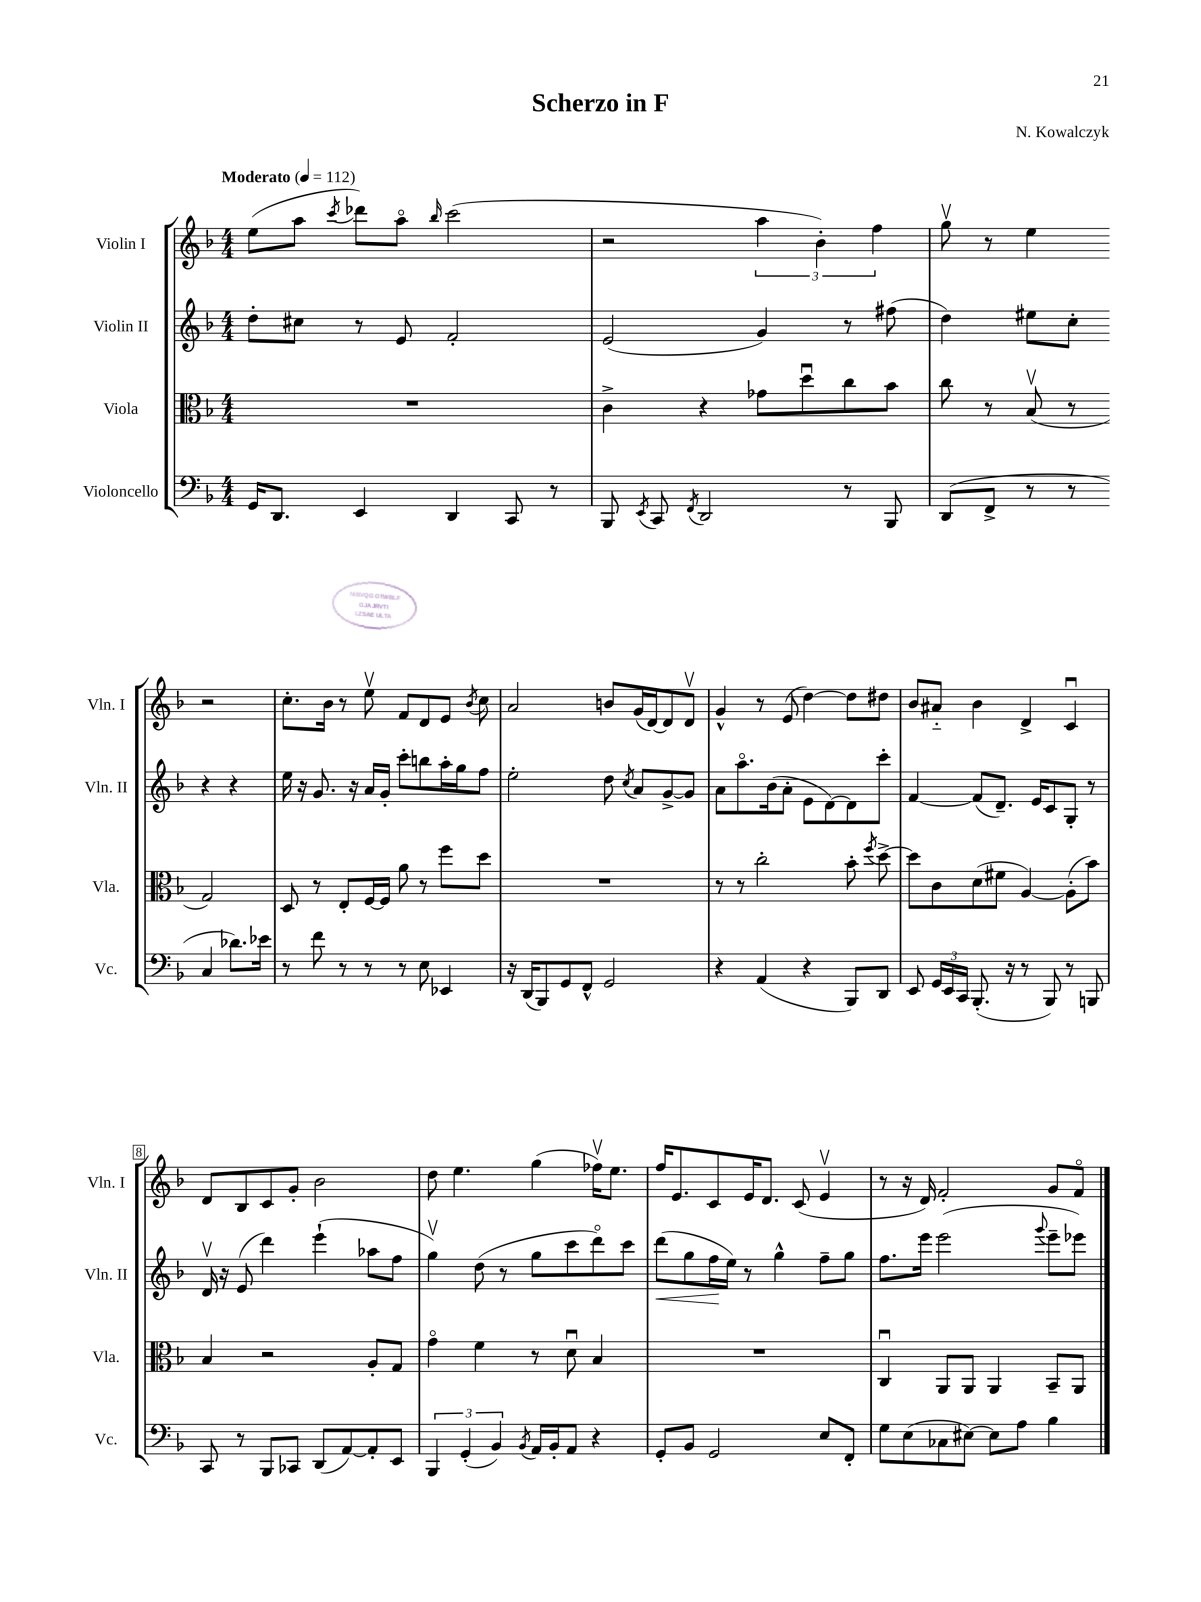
\header { title = "Scherzo in F" composer = "N. Kowalczyk" }
<<
\new StaffGroup <<
\new Staff = "s0" \with { instrumentName = "Violin I" shortInstrumentName = "Vln. I" } {
    \clef treble \key f \major \numericTimeSignature \time 4/4 \tempo "Moderato" 4 = 112
    \autoBeamOff e''8[( a''8] \acciaccatura { c'''8 } des'''8[) a''8]\flageolet \grace { bes''16 } c'''2( |
    r2 \tuplet 3/2 { a''4 bes'4-.) f''4 } |
    g''8\upbow r8 e''4 r2 |
    c''8.[-. bes'16] r8 e''8\upbow f'8[ d'8 e'8] \acciaccatura { bes'8 } c''8 |
    a'2 b'8[ g'16( d'16~) d'8 d'8]\upbow |
    g'4-^ r8 e'8( d''4~) d''8[ dis''8] |
    bes'8[ ais'8]-_ bes'4 d'4-> c'4\downbow |
    d'8[ bes8 c'8 g'8]-. bes'2 |
    d''8 e''4. g''4( fes''16[\upbow) e''8.] |
    f''16[ e'8. c'8 e'16 d'8.] c'8( e'4\upbow |
    r8 r16 d'16) f'2-. g'8[ f'8]\flageolet \bar "|." |
}
\new Staff = "s1" \with { instrumentName = "Violin II" shortInstrumentName = "Vln. II" } {
    \clef treble \key f \major \numericTimeSignature \time 4/4
    \autoBeamOff d''8[-. cis''8] r8 e'8 f'2-. |
    e'2( g'4) r8 fis''8( |
    d''4) eis''8[ c''8]-. r4 r4 |
    e''16 r16 g'8. r16 a'16[ g'16]-. c'''8[-. b''8 a''16-. g''16 f''8] |
    e''2-. d''8 \acciaccatura { c''8 } a'8[ g'8~-> g'8] |
    a'8[ a''8.\flageolet bes'16( a'8]-. e'8[ d'8~) d'8 c'''8]-. |
    f'4~ f'8[( d'8.]--) e'16[ c'8 g8]-. r8 |
    d'16\upbow r16 e'8( d'''4) e'''4-!( aes''8[ f''8] |
    g''4\upbow) d''8( r8 g''8[ c'''8 d'''8\flageolet) c'''8] |
    d'''8[\<( g''8 f''16\! e''16]) r8 g''4-^ f''8[-- g''8] |
    f''8.[ e'''16] e'''2( \appoggiatura { g'''8 } e'''8[-- ees'''8]) \bar "|." |
}
\new Staff = "s2" \with { instrumentName = "Viola" shortInstrumentName = "Vla." } {
    \clef alto \key f \major \numericTimeSignature \time 4/4
    \autoBeamOff R1 |
    c'4-> r4 ges'8[ d''8\downbow c''8 bes'8] |
    c''8 r8 bes8\upbow( r8 g2) |
    d8 r8 e8[-. f16~ f16] a'8 r8 f''8[ d''8] |
    R1 |
    r8 r8 c''2-. bes'8-. \acciaccatura { f''8 } d''8~-> |
    d''8[ c'8 d'8( fis'8] a4~) a8[-.( bes'8]) |
    bes4 r2 a8[-. g8] |
    g'4\flageolet f'4 r8 d'8\downbow bes4 |
    R1 |
    c4\downbow a,8[ a,8] a,4 bes,8[-- a,8] \bar "|." |
}
\new Staff = "s3" \with { instrumentName = "Violoncello" shortInstrumentName = "Vc." } {
    \clef bass \key f \major \numericTimeSignature \time 4/4
    \autoBeamOff g,16[ d,8.] e,4 d,4 c,8 r8 |
    bes,,8 \acciaccatura { e,8 } c,8 \acciaccatura { f,8 } d,2 r8 bes,,8 |
    d,8[( f,8]-> r8 r8 c4 des'8.[) ees'16] |
    r8 f'8 r8 r8 r8 e8 ees,4 |
    r16 d,16[( bes,,8) g,8 f,8]-^ g,2 |
    r4 a,4( r4 bes,,8[) d,8] |
    e,8 \tuplet 3/2 { g,16[ e,16 c,16] } bes,,8.-.( r16 r8 bes,,8) r8 b,,8 |
    c,8 r8 bes,,8[ ces,8] d,8[( a,8~) a,8-. e,8] |
    \tuplet 3/2 { bes,,4 g,4-.( bes,4) } \acciaccatura { bes,8 } a,16[ bes,16-. a,8] r4 |
    g,8[-. bes,8] g,2 e8[ f,8]-. |
    g8[ e8( ces8 eis8]~) eis8[ a8] bes4 \bar "|." |
}
>>
>>
\layout { \context { \Score \override BarNumber.stencil = #(make-stencil-boxer 0.1 0.3 ly:text-interface::print) } }
